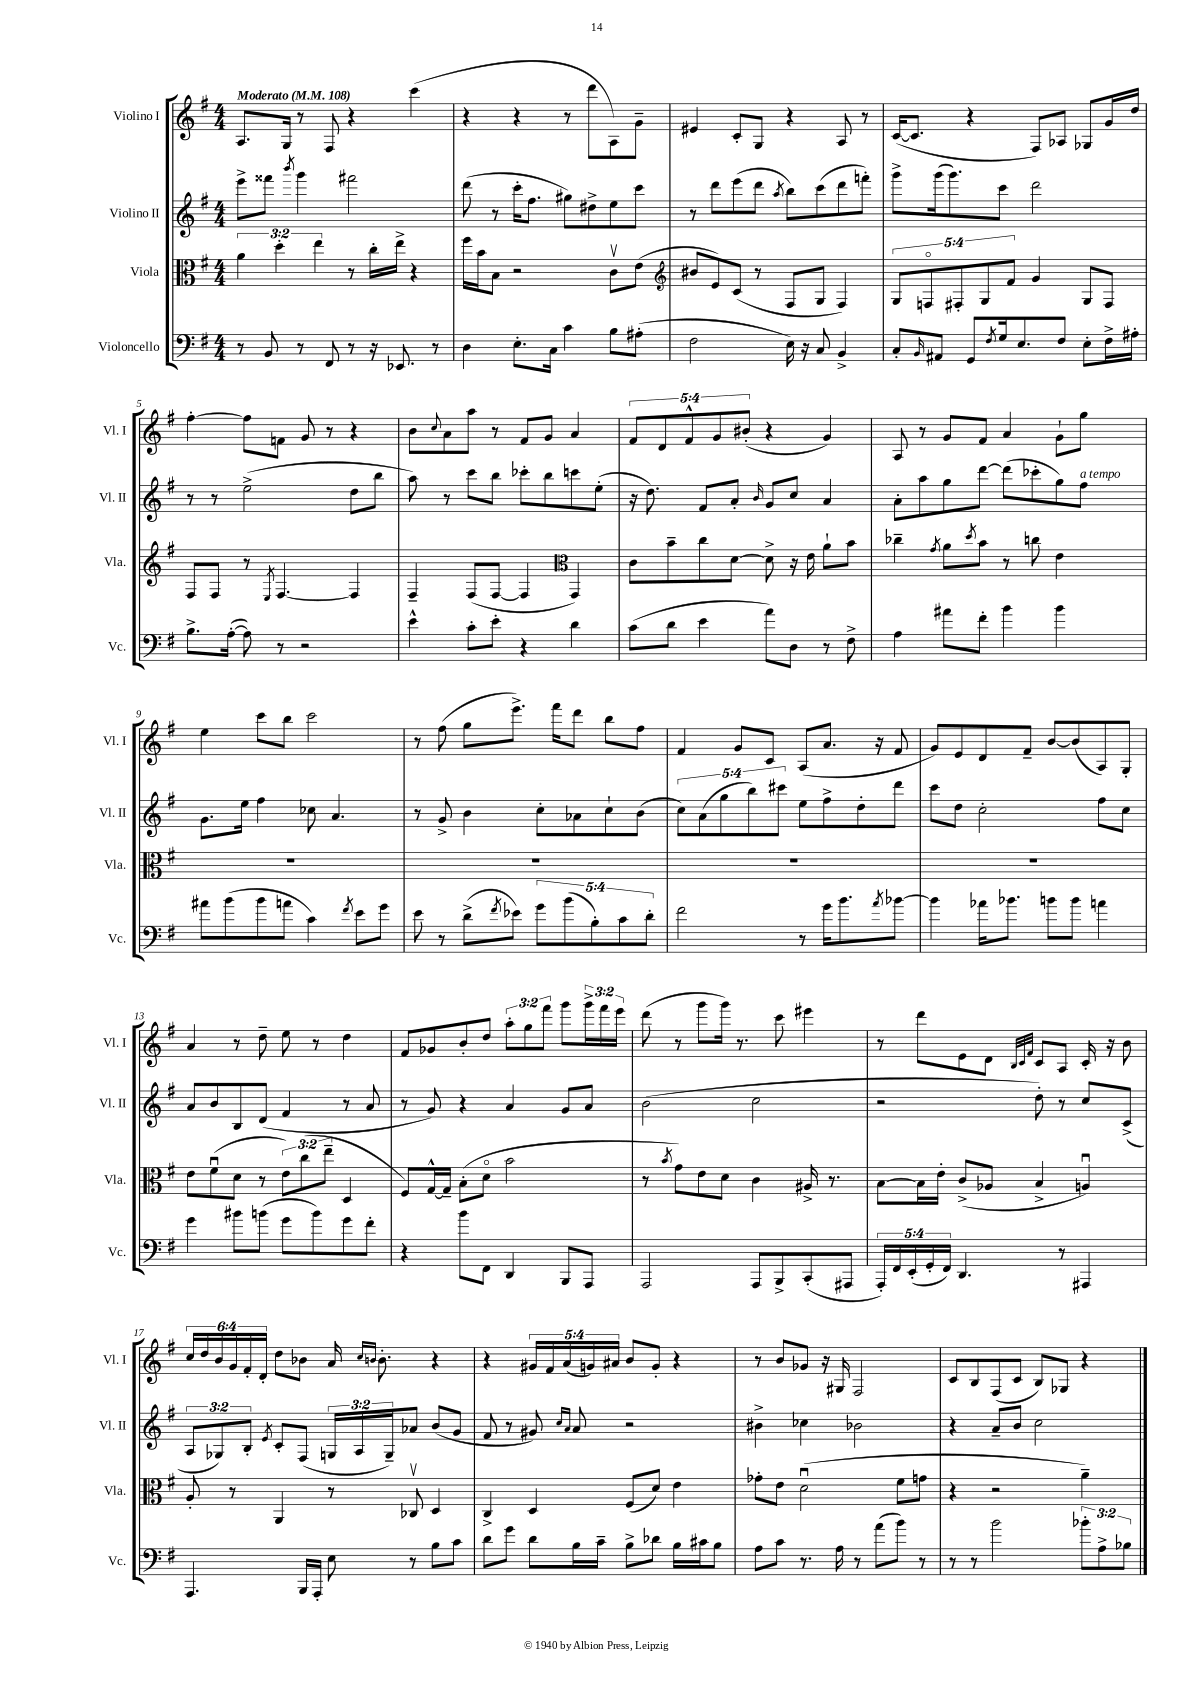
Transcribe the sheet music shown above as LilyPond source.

<<
\new StaffGroup <<
\new Staff = "s0" \with { instrumentName = "Violino I" shortInstrumentName = "Vl. I" } {
    \clef treble \key g \major \numericTimeSignature \time 4/4 \override Staff.TupletNumber.text = #tuplet-number::calc-fraction-text \tempo "Moderato" 4 = 108
    a8. g16 r8 fis8 r4 c'''4( |
    r4 r4 r8 d'''8 a8) g'8-- |
    eis'4 c'8-. g8 r4 a8 r8 |
    c'16~( c'8. r4 fis8) aes8 ges8 g'16 d''16 |
    fis''4~-. fis''8 f'8 g'8 r8 r4 |
    b'8 \appoggiatura { c''8 } a'8 a''8 r8 fis'8 g'8 a'4 |
    \tuplet 5/4 { fis'8 d'8 fis'8-^ g'8 bis'8-.( } r4 g'4) |
    a8 r8 g'8 fis'8 a'4 g'8-! g''8 |
    e''4 c'''8 b''8 c'''2 |
    r8 fis''8( g''8 e'''8.->) fis'''16 d'''8 b''8 fis''8 |
    fis'4 g'8 c'8 a8( a'8. r16 fis'8 |
    g'8) e'8 d'8 fis'8-- b'8~ b'8( a8) g8-. |
    a'4 r8 d''8-- e''8 r8 d''4 |
    fis'8 ges'8 b'8-. d''8 \tuplet 3/2 { a''8-. g''8 fis'''8 } g'''8 \tuplet 3/2 { g'''16-> fis'''16 e'''16 } |
    d'''8( r8 g'''8 g'''16) r8. c'''8 eis'''4 |
    r8 d'''8 e'8 d'8 \grace { b32 c'32 fis'32 } c'8 a8 c'16-. r16 b'8 |
    \tuplet 6/4 { c''16 d''16 b'16 g'16 fis'16-. d'16-. } d''8 bes'8 a'16 \grace { c''16 b'16 } b'8.-. r4 |
    r4 \tuplet 5/4 { gis'16 fis'16 a'16( g'16) ais'16 } b'8 g'8-. r4 |
    r8 b'8 ges'8 r16 gis16 fis2 |
    c'8 b8 fis8( c'8 b8) ges8 r4 \bar "|." |
}
\new Staff = "s1" \with { instrumentName = "Violino II" shortInstrumentName = "Vl. II" } {
    \clef treble \key g \major \numericTimeSignature \time 4/4 \override Staff.TupletNumber.text = #tuplet-number::calc-fraction-text
    e'''8-> fisis'''8 \acciaccatura { b'''8 } g'''4 fis'''2 |
    d'''8( r8 c'''16-. fis''8. gis''8) dis''8-> e''8 c'''8 |
    r8 d'''8 e'''8( d'''8 \acciaccatura { a''8 } b''8) c'''8( d'''8 f'''8-.) |
    g'''8-> g'''16( g'''8.) c'''8 d'''2 |
    r8 r8 e''2->( d''8 b''8 |
    a''8) r8 c'''8 b''8 ces'''8-. b''8 c'''8 e''8-.( |
    r16 d''8.) fis'8 a'8-. \grace { b'16 } g'8 c''8 a'4 |
    a'8-. a''8 g''8 d'''8~ d'''8( ces'''8-. g''8) fis''8^\markup { \italic "a tempo" } |
    g'8. e''16 fis''4 ces''8 a'4. |
    r8 g'8-> b'4 c''8-. aes'8 c''8-! b'8( |
    \tuplet 5/4 { c''8) a'8( g''8 b''8) cis'''8 } e''8 fis''8-> d''8-. d'''8 |
    c'''8 d''8 c''2-. fis''8 c''8 |
    a'8 b'8 b8 d'8( fis'4 r8 a'8 |
    r8 g'8) r4 a'4 g'8 a'8 |
    b'2( c''2 |
    r2 d''8-.) r8 c''8 c'8->( |
    \tuplet 3/2 { a8 ges8) b8-. } \acciaccatura { e'8 } c'8-. fis8( \tuplet 3/2 { g16 a16 g16--) } aes'8 b'8( g'8 |
    fis'8 r8 gis'8) \grace { c''16 a'16 } a'8 r2 |
    bis'4-> ces''4 bes'2 |
    r4 a'8-- b'8 c''2 \bar "|." |
}
\new Staff = "s2" \with { instrumentName = "Viola" shortInstrumentName = "Vla." } {
    \clef alto \key g \major \numericTimeSignature \time 4/4 \override Staff.TupletNumber.text = #tuplet-number::calc-fraction-text
    \tuplet 3/2 { a'4 d''4-. e''4 } r8 c''16-. e''16-> r4 |
    fis''16 b'16 b8 r2 c'8\upbow e'8( |
    \clef treble bis'8 e'8) c'8( r8 fis8 g8 fis4) |
    \tuplet 5/4 { g8 f8\flageolet fis8-. g8 fis'8 } g'4 g8 fis8 |
    fis8 fis8 r8 \acciaccatura { e8 } fis4.~ fis4 |
    fis4-- fis8( fis8~ fis4 \clef alto g,4) |
    c'8 b'8-- c''8 d'8~ d'8-> r16 e'16 a'8-! b'8 |
    ces''4-- \acciaccatura { g'8 } a'8 \acciaccatura { d''8 } b'8 r8 c''8 e'4 |
    R1 |
    R1 |
    R1 |
    R1 |
    e'8 fis'8\downbow( d'8 r8 \tuplet 3/2 { e'8) c''8( e''8-- } d4 |
    fis8) g16~-^ g16-- b8-.( d'8\flageolet b'2 |
    r8 \acciaccatura { b'8 } g'8) e'8 d'8 c'4 ais16-> r8. |
    b8~ b16 e'16-. c'8->( aes8 b4-> a4\downbow) |
    a8-. r8 a,4 r8 ces8\upbow d4 |
    c4-> d4 fis8( d'8) e'4 |
    ges'8-. e'8 d'2\downbow( fis'8 g'8 |
    r4 r2 a'4--) \bar "|." |
}
\new Staff = "s3" \with { instrumentName = "Violoncello" shortInstrumentName = "Vc." } {
    \clef bass \key g \major \numericTimeSignature \time 4/4 \override Staff.TupletNumber.text = #tuplet-number::calc-fraction-text
    r8 b,8 r8 fis,8 r8 r16 ees,8. r8 |
    d4 e8.-. c16 c'4 b8 ais8-.( |
    fis2 e16) r16 c8 b,4-> |
    c8-. \grace { b,16 } ais,8 g,8 \acciaccatura { fis8 } g16 e8. fis8 e8-. fis16-> ais16-. |
    b8.-> a16~-.( a8) r8 r2 |
    e'4-^ c'8-. e'8-. r4 d'4 |
    c'8( d'8 e'4 a'8) d8 r8 fis8-> |
    a4 ais'8 fis'8-. b'4 b'4 |
    ais'8 b'8( b'8 a'8 c'4) \acciaccatura { fis'8 } e'8 g'8 |
    e'8 r8 d'8->( \acciaccatura { fis'8 } ees'8) \tuplet 5/4 { g'8 b'8( b8-.) c'8 d'8-. } |
    fis'2 r8 g'16 b'8. \acciaccatura { a'8 } bes'8~ |
    bes'4 aes'16 bes'8. b'8 b'8 a'4 |
    g'4 bis'8 b'8( g'8 b'8) g'8 fis'8-. |
    r4 b'8 fis,8 d,4 b,,8 a,,8 |
    a,,2 a,,8 b,,8-> c,8-.( ais,,8 |
    \tuplet 5/4 { a,,16-.) fis,16 e,16-.( g,16-. fis,16) } d,4. r8 ais,,4 |
    a,,4. b,,16 a,,16-. e8 r8 b8 c'8 |
    d'8 g'8 d'8 b16 c'16-- b8-> des'8 b16 cis'16 b8 |
    a8 c'8 r8. a16 r8 a'8( b'8) r8 |
    r8 r8 b'2 \tuplet 3/2 { bes'8-. a8-> bes8 } \bar "|." |
}
>>
>>
